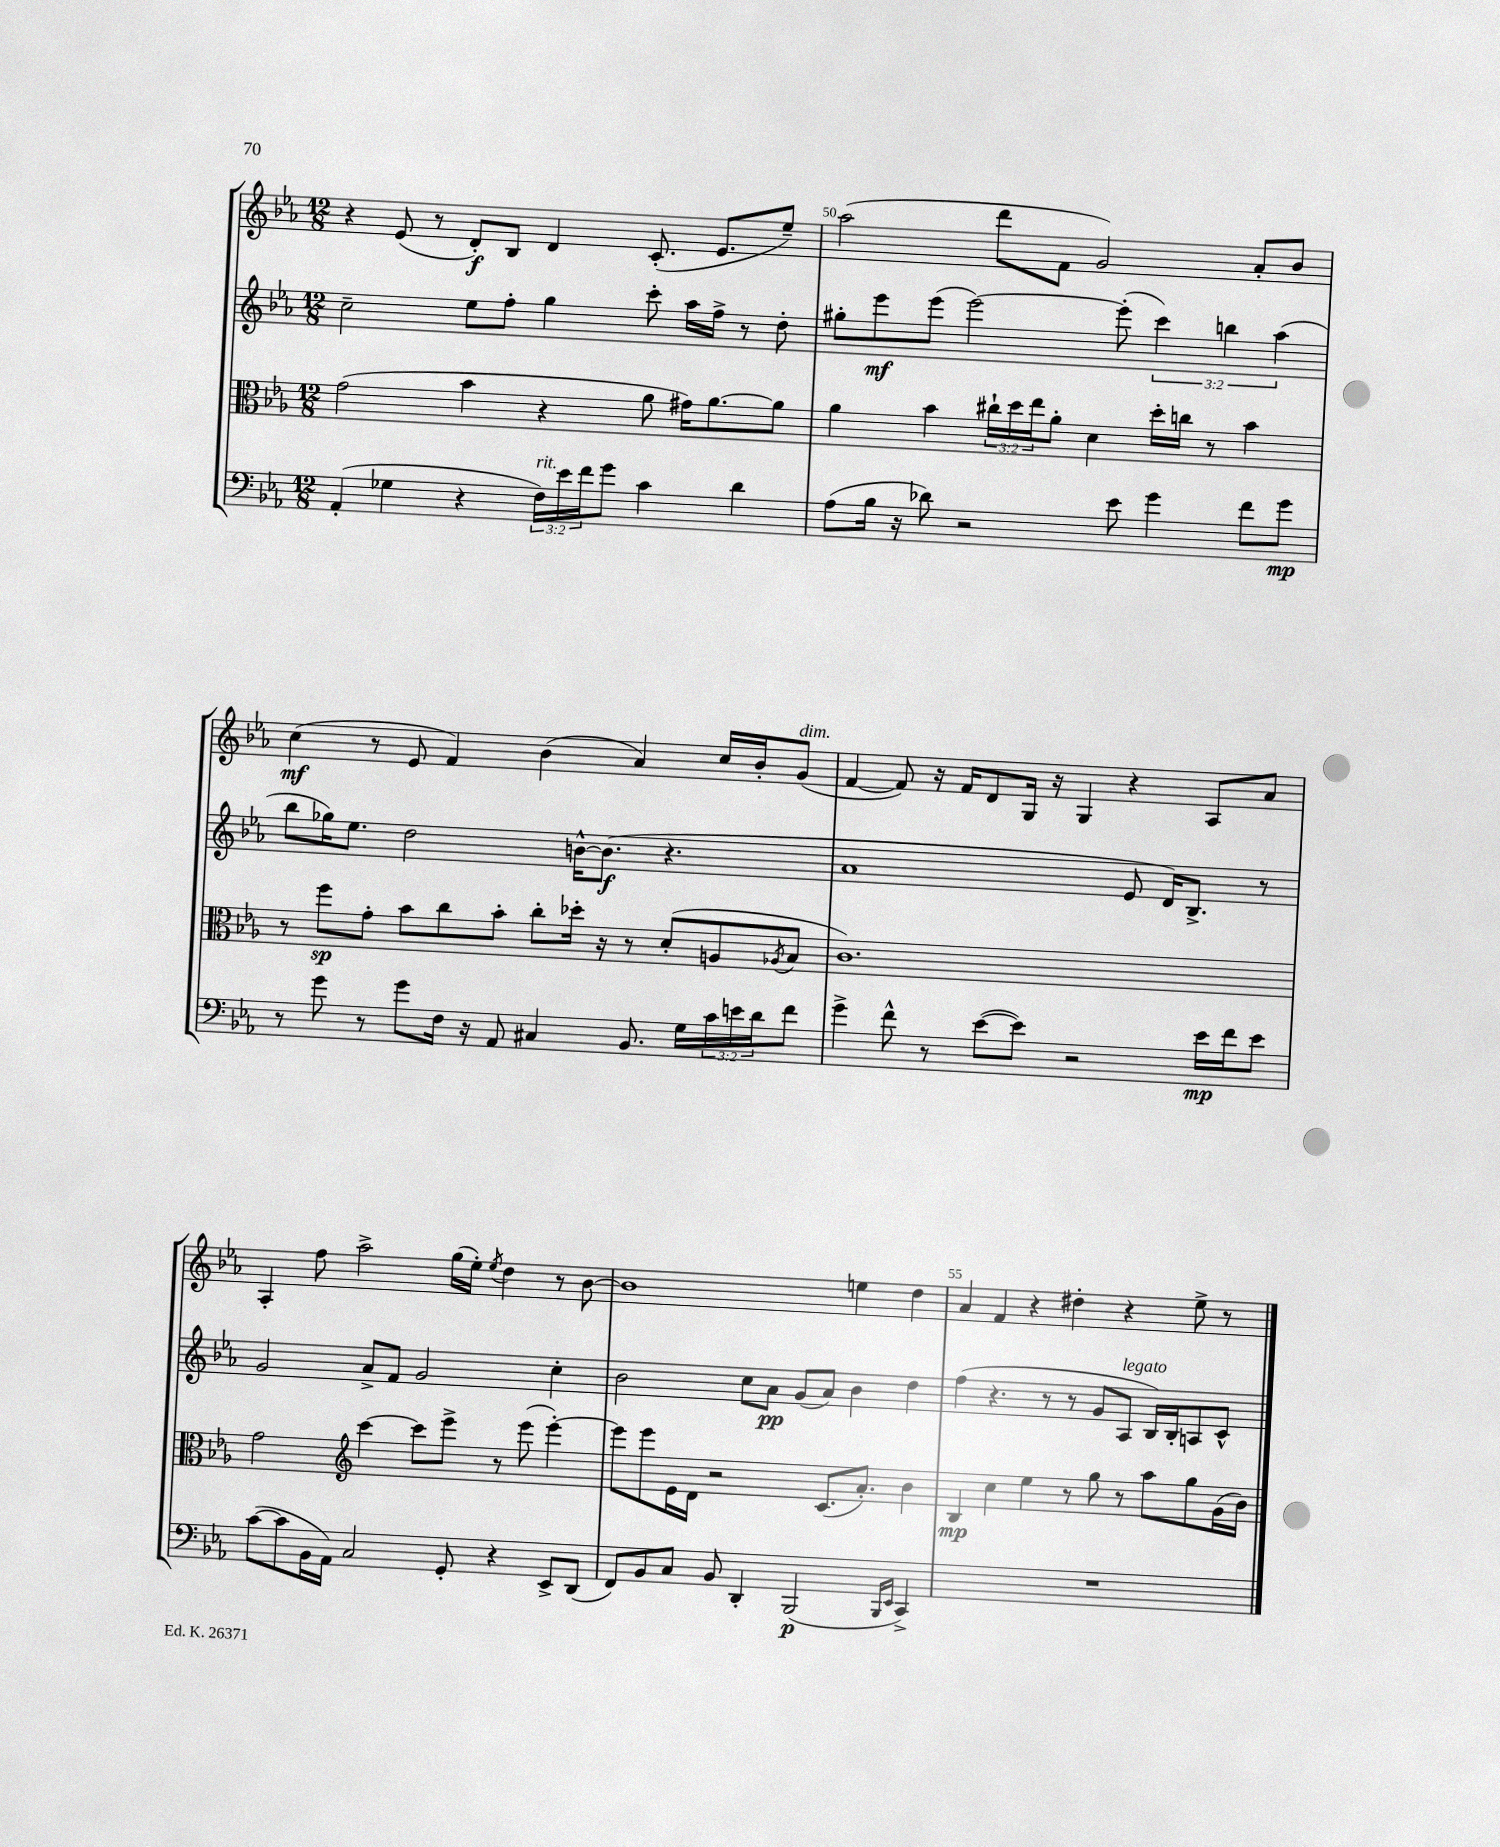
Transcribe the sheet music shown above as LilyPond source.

<<
\new StaffGroup <<
\new Staff = "s0" {
    \clef treble \key ees \major \numericTimeSignature \time 12/8
    r4 ees'8( r8 d'8-.\f) bes8 d'4 c'8.-.( ees'8. ees''8--) |
    aes''2( d'''8 f'8 g'2) aes'8-. bes'8 |
    c''4\mf( r8 ees'8 f'4) bes'4( aes'4) c''16 bes'16-. g'8^\markup { \italic "dim." }( |
    f'4~ f'8) r16 f'16 d'8 g16 r16 g4 r4 aes8 aes'8 |
    aes4-. f''8 aes''2-> g''16( ees''16-.) \acciaccatura { ees''8 } d''4 r8 bes'8~ |
    bes'1 e''4 d''4 |
    aes'4 f'4 r4 dis''4-. r4 ees''8-> r8 \bar "|." |
}
\new Staff = "s1" {
    \clef treble \key ees \major \numericTimeSignature \time 12/8 \override Staff.TupletNumber.text = #tuplet-number::calc-fraction-text
    c''2-- ees''8 f''8-. g''4 c'''8-. aes''16 f''16-> r8 d''8-. |
    gis''8-. ees'''8\mf ees'''8( ees'''2~) ees'''8-.( \tuplet 3/2 { c'''4) b''4 aes''4( } |
    bes''8 ges''16) ees''8. d''2 b'16~-^ b'8.\f( r4. |
    aes'1 ees'8 d'16) bes8.-> r8 |
    g'2 aes'8-> f'8 g'2 c''4-. |
    bes'2 c''8 aes'8\pp g'8( aes'8) bes'4 d''4 |
    f''4( r4. r8 r8 g'8 aes8^\markup { \italic "legato" } bes16) bes16-. a8 c'8-^ \bar "|." |
}
\new Staff = "s2" {
    \clef alto \key ees \major \numericTimeSignature \time 12/8 \override Staff.TupletNumber.text = #tuplet-number::calc-fraction-text
    g'2( bes'4 r4 aes'8 gis'16) aes'8.~ aes'8 |
    aes'4 bes'4 \tuplet 3/2 { cis''16-! d''16 ees''16 } aes'8-. d'4 d''16-. c''16 r8 bes'4 |
    r8 f''8\sp g'8-. bes'8 c''8 bes'8-. c''8-. des''16-. r16 r8 d'8-.( a8 \acciaccatura { aes8 } bes8 |
    c'1.) |
    g'2 \clef treble c'''4~ c'''8 ees'''8-> r8 ees'''8( ees'''4~-.) |
    ees'''8 ees'''8 ees'16 d'16 r2 c'8.( aes'8.-.) bes'4 |
    bes4\mp c''4 ees''4 r8 g''8 r8 aes''8 g''8 g'16( bes'16) \bar "|." |
}
\new Staff = "s3" {
    \clef bass \key ees \major \numericTimeSignature \time 12/8 \override Staff.TupletNumber.text = #tuplet-number::calc-fraction-text
    aes,4-.( ges4 r4 \tuplet 3/2 { f16^\markup { \italic "rit." }) ees'16 f'16 } g'8 c'4 d'4 |
    aes8( bes16 r16 des'8) r2 ees'8 g'4 f'8 g'8\mp |
    r8 g'8 r8 g'8 f16 r16 aes,8 cis4 bes,8. g16 \tuplet 3/2 { c'16 e'16 d'16 } f'8 |
    g'4-> f'8-^ r8 ees'8~( ees'8) r2 ees'16\mp f'16 ees'8 |
    c'8~( c'8 bes,16 aes,16) c2 g,8-. r4 ees,8-> d,8( |
    f,8) bes,8 c8 bes,8 d,4-. bes,,2\p( \grace { bes,,16 ees,16 } c,4->) |
    R1. \bar "|." |
}
>>
>>
\layout { \context { \Score currentBarNumber = #49 \override BarNumber.break-visibility = ##(#f #t #t) barNumberVisibility = #(every-nth-bar-number-visible 5) } }
